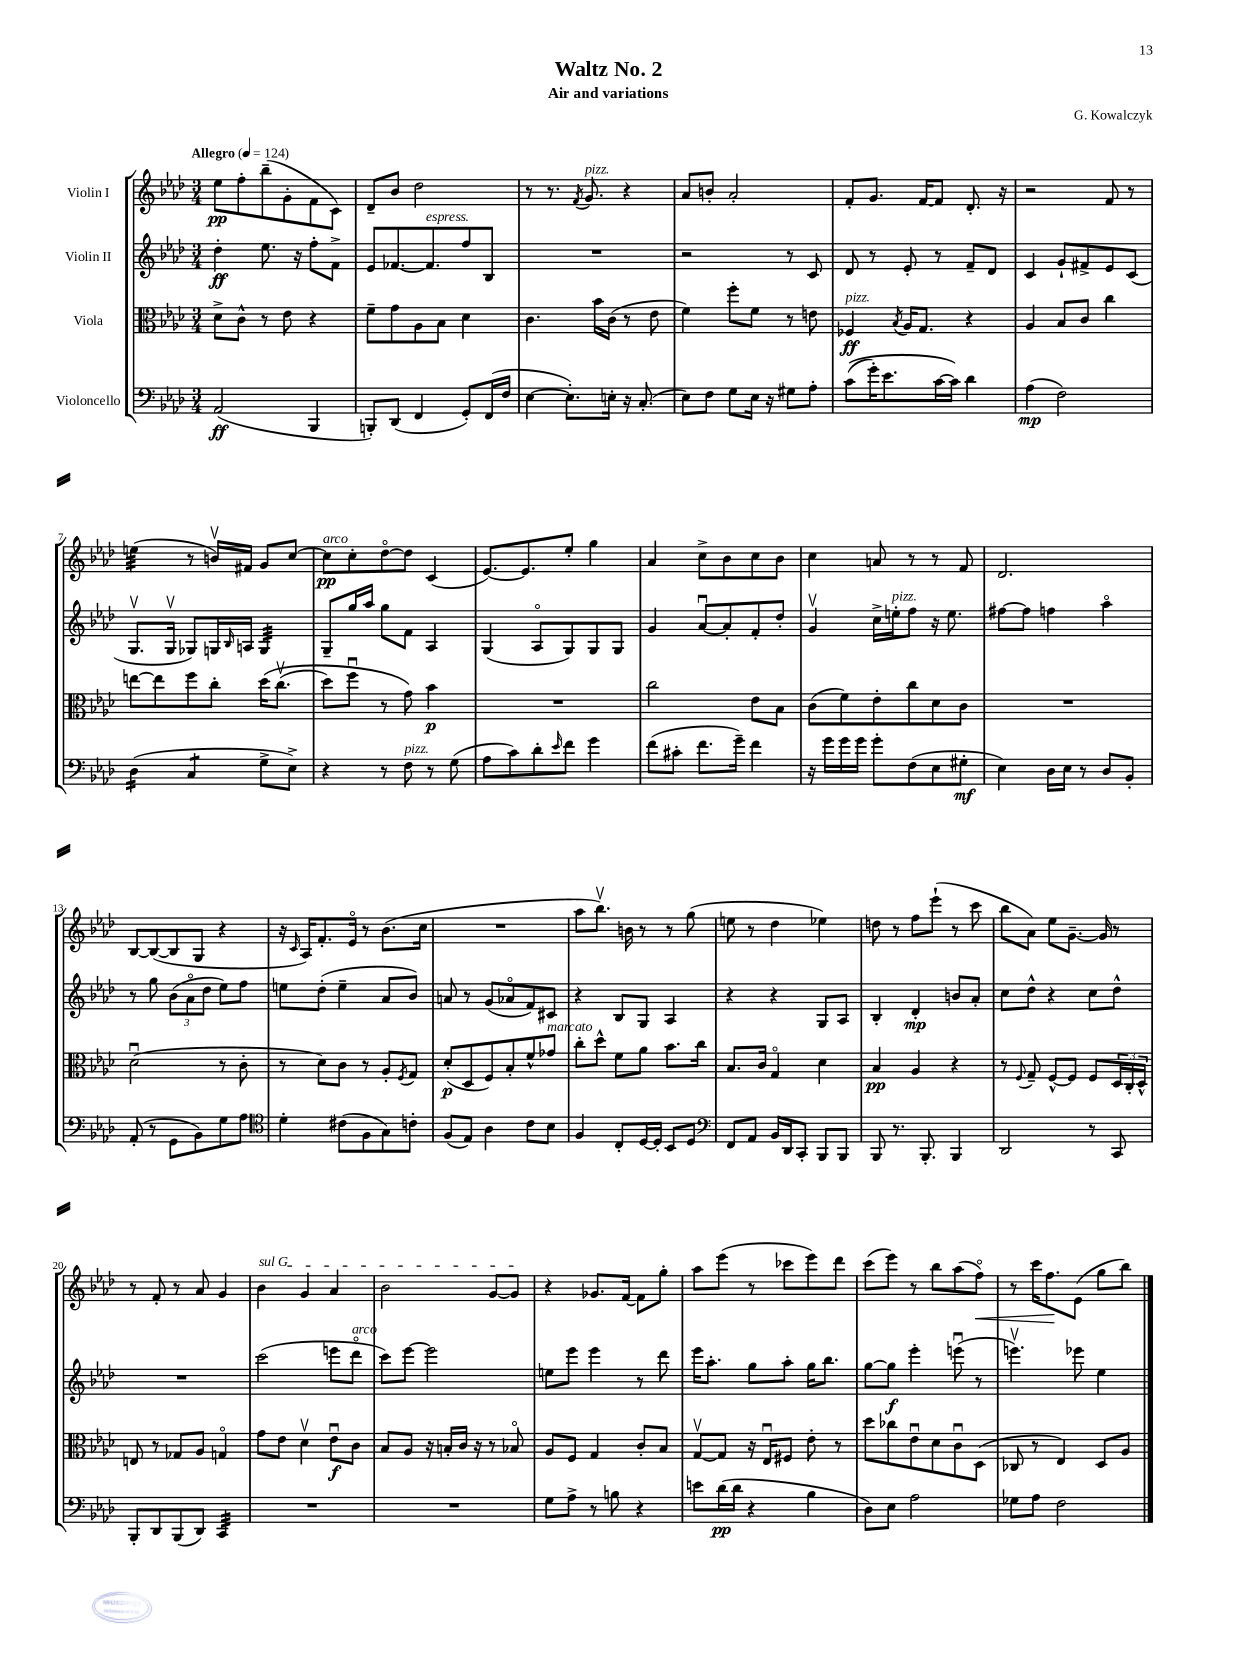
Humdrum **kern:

**kern	**kern	**kern	**kern
*staff4	*staff3	*staff2	*staff1
*clefF4	*clefC3	*clefG2	*clefG2
*k[b-e-a-d-]	*k[b-e-a-d-]	*k[b-e-a-d-]	*k[b-e-a-d-]
*M3/4	*M3/4	*M3/4	*M3/4
*MM124	*MM124	*MM124	*MM124
(2AA-	8d-^	4dd-'	8ee-
.	8c^^	.	8ff'
.	8r	8.ee-	(8bb-~
.	8e-	.	8g'
.	.	16r	.
4BBB-	4r	8ff'	8f
.	.	8f^	8c)
=	=	=	=
8BBB')	8f~	8e-	8d-~
(8DD-	8g	[8.f-	8b-
4FF	8A-	.	2dd-
.	.	8.f-]	.
.	8B-	.	.
8GG')	4d-	8ff	.
(16FF	.	8B-	.
16F	.	.	.
=	=	=	=
[4E-	4.c	2.r	8r
.	.	.	8.r
8.E-'])	.	.	.
.	.	.	8qf
.	.	.	8.g
.	16b-	.	.
16E'	(16c	.	.
16r	8r	.	4r
(8.C'	.	.	.
.	8e-	.	.
=	=	=	=
8E-)	4f)	2r	8a-
8F	.	.	8b'
8G	8ff'	.	2a-'
16E-	8f	.	.
16r	.	.	.
8G#	8r	8r	.
8A-'	8e	8c	.
=	=	=	=
&((8c	4F-	8d-	8f'
16g')	.	8r	8.g
8.e-	.	.	.
.	8qB-	.	.
.	16A-	8e-'	.
.	8.G	.	[16f
[16c	.	8r	8f]
16c]&)	.	.	.
4d-	4r	8f~	8.d-'
.	.	8d-	.
.	.	.	16r
=	=	=	=
(4A-	4A-	4c	2r
2F)	8B-	8g`	.
.	8c	8f#^	.
.	4cc	8e-	8f
.	.	(8c	8r
=	=	=	=
(4D-	[8ee	8.Gv	(4ee
.	8ee]	.	.
.	.	16Gv	.
4C	8ff	8G-)	8r
.	8cc'	16G	16bv)
.	.	16qqB-	.
.	.	16A	16f#
8G^	&(16dd-	4G	8g
.	(8.ccv	.	.
8E-^)	.	.	[8cc
=	=	=	=
4r	8dd-)	8G~	8cc]
.	8ffu	16gg	8cc'
.	.	16aa-	.
8r	8r	8gg	[8dd-o
8F	8g&)	8f	8dd-]
8r	4b-	4A-	(4c
(8G	.	.	.
=	=	=	=
8A-	2.r	(4G	[8.e-)
8c)	.	.	.
.	.	.	8.e-]
8d-'	.	8A-o	.
16qqe-	.	.	.
8f	.	8G)	8ee-'
4g	.	8G	4gg
.	.	8G	.
=	=	=	=
(8f	2cc	4g	4a-
8c#'	.	.	.
8.f	.	[8a-u	8cc^
.	.	8a-']	8b-
16g~)	.	.	.
4f	8e-	8f'	8cc
.	8B-	8dd-'	8b-
=	=	=	=
16r	(8c	4gv	4cc
16g	.	.	.
16g	8f)	.	.
16g	.	.	.
8g'	8e-'	16cc^	8a
.	.	16ee'	.
(8F	8cc	8ff	8r
8E-	8d-	16r	8r
.	.	8.ee	.
8G#'	8c	.	8f
=	=	=	=
4E-)	2.r	[8ff#	2.d-
.	.	8ff#]	.
16D-	.	4ff	.
16E-	.	.	.
8r	.	.	.
8D-	.	4aa-o	.
8BB-'	.	.	.
=	=	=	=
(8AA-'	(2d-u	8r	[8B-
8r	.	8gg	(8B-_
8GG	.	(12b-	8B-]
.	.	12a-o	.
8BB-)	.	.	8G
.	.	12dd-	.
8G	8r	8ee-)	4r
8A-	8c'	8ff	.
=	=	=	=
*clefC4	*	*	*
4d-'	8r	8ee	16r
.	.	.	16qqc
.	.	.	16A-)
.	8d-)	(8dd-'	8.f'
(8c#	8c	4ee~	.
.	.	.	16e-o
8F	8r	.	8r
8G)	8A-'	8a-	(8.b-
.	8qF	.	.
8c'	8G	8b-)	.
.	.	.	16cc
=	=	=	=
(8F	(8d-'	8a	2.r
8E-)	8D-	8r	.
4A-	8F)	(8g	.
.	8B-'	8a-o	.
8c	8f^^	8f)	.
8B-	8g-	8c#	.
=	=	=	=
4F	8cc'	4r	8aa-
.	8dd-^^	.	8.bb-v)
8C'	8f	8B-	.
.	.	.	16b
[16D-	8a-	8G	8r
16D-']	.	.	.
8BB-	8.b-	4A-	8r
8D-	.	.	(8gg
.	16cc	.	.
=	=	=	=
*clefF4	*	*	*
8FF	8.B-	4r	8ee
8AA-	.	.	8r
.	16c	.	.
16BB-	4Go	4r	4dd-
16DD-	.	.	.
8CC'	.	.	.
8BBB-	4d-	8G	4ee-)
8BBB-	.	8A-	.
=	=	=	=
8BBB-	4B-	4B-'	8dd
8.r	.	.	8r
.	4A-	4d-'	8ff
8.BBB-'	.	.	.
.	.	.	(8eee-`
4BBB-	4r	8b	8r
.	.	8a-'	8ccc
=	=	=	=
2DD-	8r	8cc	8bb-
.	8qqF	.	.
.	8G~	8dd-^^	8a-)
.	[8F^^	4r	8ee-
.	8F]	.	[8.g~
8r	8F	8cc	.
.	.	.	16g]
8CC	24D-	8dd-^^	8r
.	24C'	.	.
.	24D-^^	.	.
=	=	=	=
8BBB-'	8E	2.r	8r
8DD-	8r	.	8f'
(8BBB-	8G-	.	8r
8DD-)	8A-	.	8a-
4CC	4Go	.	4g
=	=	=	=
2.r	8g	(2ccc	4b-
.	8e-	.	.
.	4d-v	.	4g
.	8e-u	8eee	4a-
.	8c	8ddd-o	.
=	=	=	=
2.r	8B-	8ccc)	2b-
.	8A-	[8eee-	.
.	16r	2eee-]	.
.	16B'	.	.
.	16c	.	.
.	16r	.	.
.	8r	.	[8g
.	8B-o	.	8g]
=	=	=	=
8G	8A-	8ee	4r
8A-^	8F	8eee-	.
8r	4G	4eee-	8.g-
8B	.	.	.
.	.	.	[16f
4r	8c'	8r	8f]
.	8B-	8ddd-	8gg'
=	=	=	=
8e	[8Gv	16eee-	8aa-
.	.	8.aa-'	.
(16d-	8G]	.	(8eee-
16d-	.	.	.
4r	16r	8gg	8r
.	16E-u	.	.
.	8F#	8aa-'	8ccc-
4B-	8e-'	16gg	8eee-)
.	.	8.bb-	.
.	8r	.	8ddd-
=	=	=	=
8D-)	8dd-	[8gg	(8ccc
8E-	8cc-	8gg]	8eee-)
2A-	8e-u	4eee-'	8r
.	8d-	.	8bb-
.	8cu	(8eeeu	(8aa-
.	(8D-	8r	8ffo)
=	=	=	=
8G-	8C-	4.eeev)	8r
8A-	8r	.	16ccc
.	.	.	8.ff
2F	4E-)	.	.
.	.	8eee-	(8e-
.	8D-	4ee-	8gg
.	8A-	.	8bb-)
==	==	==	==
*-	*-	*-	*-
